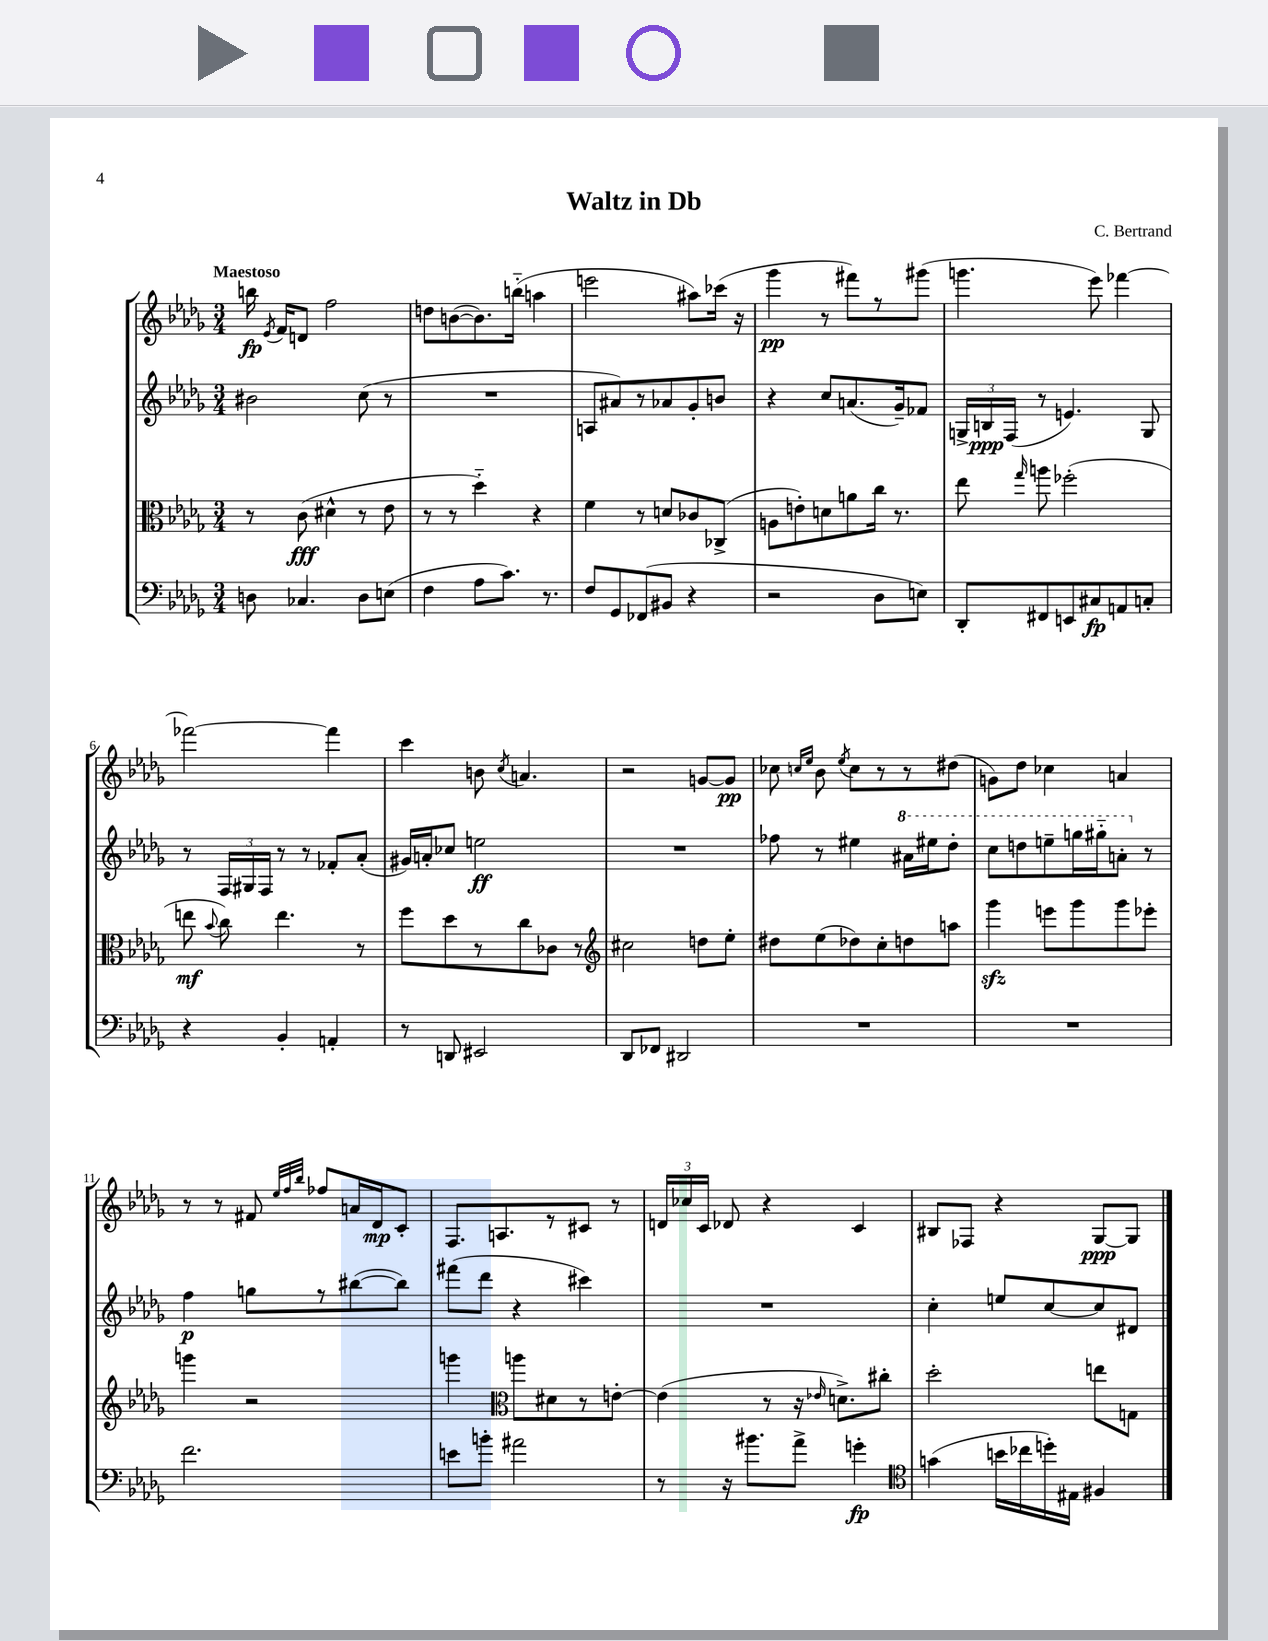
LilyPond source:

\header { title = "Waltz in Db" composer = "C. Bertrand" }
<<
\new StaffGroup <<
\new Staff = "s0" {
    \clef treble \key des \major \numericTimeSignature \time 3/4 \tempo "Maestoso"
    \autoBeamOff b''16\fp \acciaccatura { ees'8 } f'16[ d'8] f''2 |
    d''8[ b'8~( b'8.) b''16]-_( a''4 |
    e'''2 ais''8[) ces'''16]( r16 |
    ges'''4\pp r8 fis'''8[) r8 gis'''8]( |
    g'''4. ees'''8) fes'''4~ |
    fes'''2~ fes'''4 |
    c'''4 b'8 \acciaccatura { c''8 } a'4. |
    r2 g'8[~ g'8]\pp |
    ces''8 \grace { c''16[ ees''16] } bes'8 \acciaccatura { ees''8 } c''8[ r8 r8 dis''8]( |
    g'8[) des''8] ces''4 a'4 |
    r8 r8 fis'8 \grace { ees''32[ f''32 bes''32] } fes''8[ a'16 des'16\mp c'8]-. |
    f8.[ a8. r8 cis'8] r8 |
    \tuplet 3/2 { d'16[ ces''16 c'16] } des'8 r4 c'4 |
    bis8[ fes8] r4 ges8[~\ppp ges8] \bar "|." |
}
\new Staff = "s1" {
    \clef treble \key des \major \numericTimeSignature \time 3/4
    \autoBeamOff bis'2 c''8( r8 |
    R2. |
    a8[ ais'8) r8 aes'8 ges'8-. b'8] |
    r4 c''8[ a'8.( ges'16--) fes'8] |
    \tuplet 3/2 { g16[-> b16\ppp f16]( } r8 e'4.) g8 |
    r8 \tuplet 3/2 { f16[ gis16 f16] } r8 r8 fes'8[-. aes'8]-.( |
    gis'16[) a'16-. ces''8] e''2\ff |
    R2. |
    fes''8 r8 eis''4 \ottava #1 ais''16[ eis'''16 des'''8]-. |
    c'''8[ d'''8 e'''8-- g'''16 gis'''16-_ a''8]-. \ottava #0 r8 |
    f''4\p g''8[ r8 bis''8~( bis''8]) |
    fis'''8[( des'''8] r4 cis'''4) |
    R2. |
    c''4-. e''8[ c''8~ c''8 dis'8] \bar "|." |
}
\new Staff = "s2" {
    \clef alto \key des \major \numericTimeSignature \time 3/4
    \autoBeamOff r8 c'8\fff( dis'4-^ r8 ees'8 |
    r8 r8 des''4-_) r4 |
    f'4 r8 d'8[ ces'8 ces8]->( |
    a8[ e'8-.) d'8 a'8 c''16] r8. |
    ees''8 \grace { ges''16 } a''8 fes''2-.( |
    e''8\mf \appoggiatura { bes'8 } c''8) e''4. r8 |
    f''8[ des''8 r8 c''8 ces'8] r8 |
    \clef treble cis''2 d''8[ ees''8]-. |
    dis''8[ ees''8( des''8) c''8-. d''8 a''8] |
    ges'''4\sfz e'''8[ ges'''8 ges'''8 ees'''8]-. |
    g'''4 r2 |
    g'''4 \clef alto a''8[ dis'8 r8 e'8]~-. |
    e'4( r8 r16 \grace { ees'16 } d'8.[->) cis''8]-. |
    des''2-. e''8[ g8] \bar "|." |
}
\new Staff = "s3" {
    \clef bass \key des \major \numericTimeSignature \time 3/4
    \autoBeamOff d8 ces4. d8[ e8]( |
    f4 aes8[ c'8.]) r8. |
    f8[ ges,8 fes,8( bis,8] r4 |
    r2 des8[ e8]) |
    des,8[-. fis,8 e,8 cis8\fp a,8 c8]-. |
    r4 bes,4-. a,4-. |
    r8 d,8 eis,2 |
    des,8[ fes,8] dis,2 |
    R2. |
    R2. |
    f'2. |
    e'8[ b'8]-. ais'2 |
    r8 r16 bis'8.[ aes'8]-> g'4-.\fp |
    \clef tenor g'4( b'16[ ces''16 d''16-.) eis16] fis4 \bar "|." |
}
>>
>>
